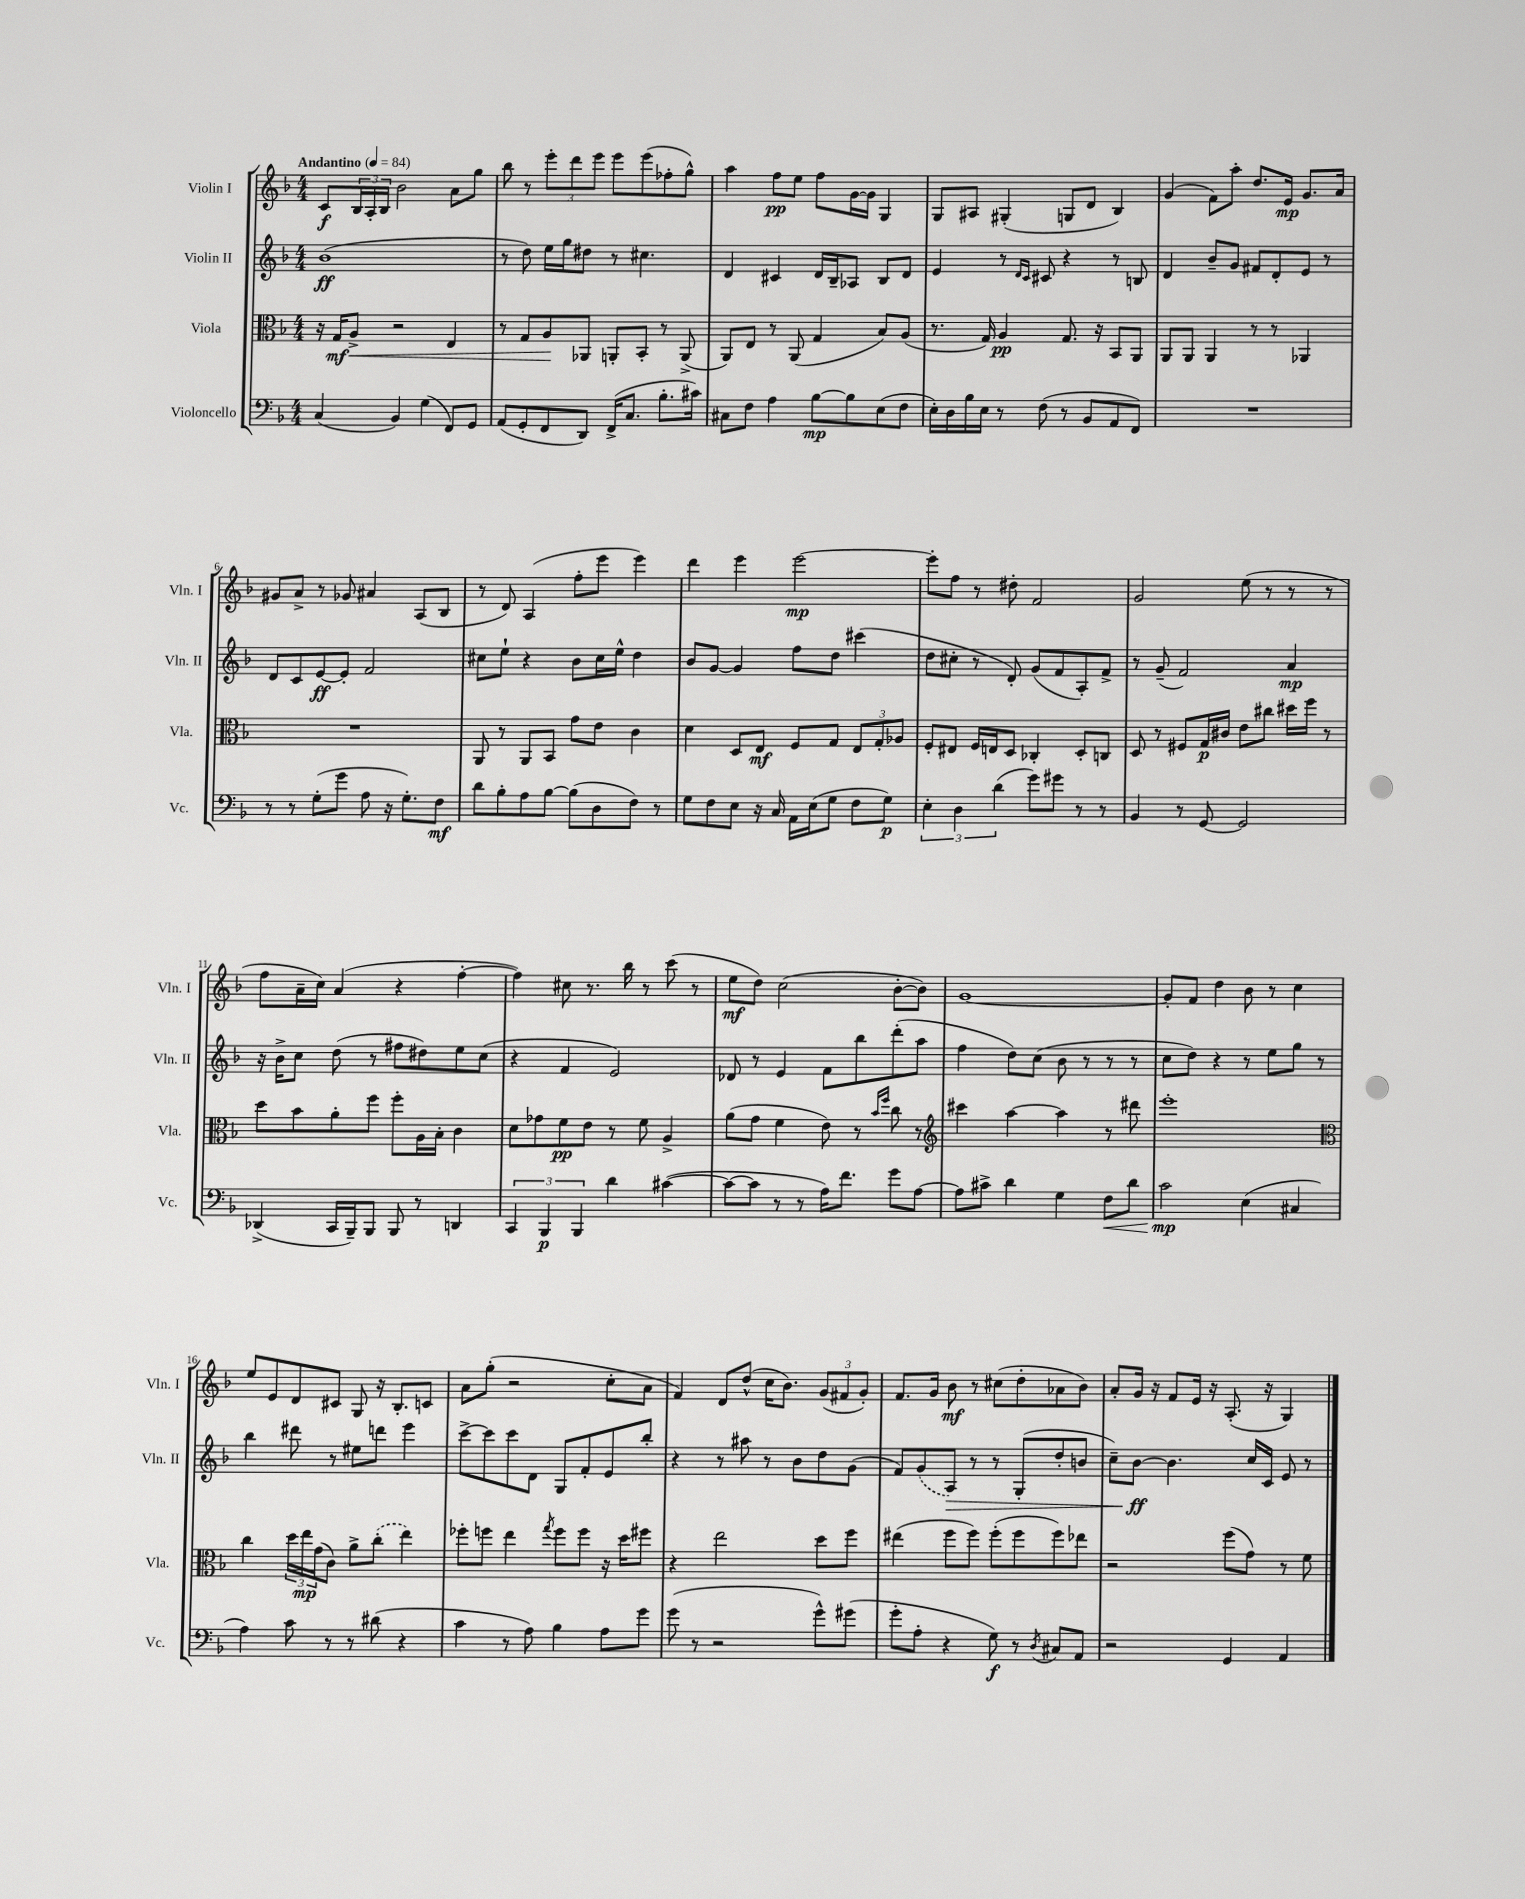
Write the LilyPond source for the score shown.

<<
\new StaffGroup <<
\new Staff = "s0" \with { instrumentName = "Violin I" shortInstrumentName = "Vln. I" } {
    \clef treble \key f \major \numericTimeSignature \time 4/4 \tempo "Andantino" 4 = 84
    c'8\f \tuplet 3/2 { bes16 a16-. bes16 } bes'2 a'8 g''8 |
    bes''8 r8 \tuplet 3/2 { e'''8-. d'''8 e'''8 } e'''8 e'''8( fes''8-. g''8-^) |
    a''4 f''8\pp e''8 f''8 g'16~ g'16 g4 |
    g8 ais8 gis4-.( g8 d'8 bes4) |
    g'4( f'8) a''8-. d''8. e'16\mp g'8. a'16 |
    gis'8 a'8-> r8 ges'8 ais'4 a8( bes8 |
    r8 d'8) a4( f''8-. e'''8 e'''4) |
    d'''4 e'''4 e'''2~\mp |
    e'''8-. f''8 r8 dis''8-. f'2 |
    g'2 e''8( r8 r8 r8 |
    f''8 a'16-- c''16) a'4( r4 f''4~-. |
    f''4) cis''8 r8. bes''16 r8 c'''8( r8 |
    e''8\mf d''8) c''2( bes'8~-. bes'8) |
    g'1~ |
    g'8-. f'8 d''4 bes'8 r8 c''4 |
    e''8 e'8 d'8 cis'8 g8 r16 bes8.-. c'8 |
    a'8 g''8-.( r2 c''8-. a'8 |
    f'4) d'8 d''8-^( c''16 bes'8.) \tuplet 3/2 { g'8( fis'8 g'8-.) } |
    f'8. g'16 bes'8\mf r8 cis''8( d''8-. aes'8 bes'8) |
    a'8-. g'16 r16 f'8 e'16 r16 a8.-.( r16 g4) \bar "|." |
}
\new Staff = "s1" \with { instrumentName = "Violin II" shortInstrumentName = "Vln. II" } {
    \clef treble \key f \major \numericTimeSignature \time 4/4
    bes'1\ff( |
    r8 d''8) e''16 g''16 dis''8 r8 cis''4. |
    d'4 cis'4 d'16 bes16-- aes8 bes8 d'8 |
    e'4 r8 \grace { d'16 c'16 } cis'8 r4 r8 b8 |
    d'4 bes'8-- g'8 fis'8 d'8-. e'8 r8 |
    d'8 c'8 e'8~\ff e'8-. f'2 |
    cis''8 e''8-! r4 bes'8 cis''16 e''16-^ d''4 |
    bes'8 g'8~ g'4 f''8 d''8 cis'''4( |
    d''8 cis''8-. r8 d'8-.) g'8( f'8 a8-.) f'8-> |
    r8 g'8--( f'2) a'4\mp |
    r16 bes'16-> c''8 d''8( r8 fis''8 dis''8) e''8 c''8( |
    r4 f'4 e'2) |
    des'8 r8 e'4 f'8 bes''8 d'''8-.( a''8 |
    f''4 d''8) c''8( bes'8 r8 r8 r8 |
    c''8 d''8) r4 r8 e''8 g''8 r8 |
    bes''4 dis'''8 r8 eis''8 d'''8 e'''4 |
    c'''8~-> c'''8 c'''8 d'8 g8 f'8-. e'8 bes''8-. |
    r4 r8 ais''8 r8 bes'8 d''8 g'8( |
    f'8) \once \slurDashed g'8( a8\>) r8 r8 g8-.( d''8-. b'8 |
    c''8--) bes'8~\ff\! bes'4. c''16 c'16 e'8 r8 \bar "|." |
}
\new Staff = "s2" \with { instrumentName = "Viola" shortInstrumentName = "Vla." } {
    \clef alto \key f \major \numericTimeSignature \time 4/4
    r16 g16\mf a8->\< r2 e4 |
    r8 g8 a8\! aes,8 a,8-. bes,8-. r8 a,8->( |
    a,8) e8 r8 a,8( g4 bes8) a8( |
    r8. g16) a4\pp g8. r16 bes,8 a,8 |
    a,8 a,8 a,4 r8 r8 aes,4 |
    R1 |
    a,8 r8 a,8 bes,8 g'8 e'8 c'4 |
    d'4 d8 e8\mf f8 g8 \tuplet 3/2 { e8 g8-. aes8 } |
    f8-. eis8 f16 e16 d8 ces4-. d8-. c8 |
    d8 r8 fis8 g16\p cis'16 e'8 cis''8 dis''16 f''16 r8 |
    d''8 bes'8 a'8-. f''8 f''8-. a16 bes16-. c'4 |
    d'8 ges'8 f'8\pp e'8 r8 f'8 a4-> |
    a'8( g'8 f'4 e'8) r8 \grace { bes'16 f''16 } c''8 r8 |
    \clef treble cis'''4 a''4~ a''4 r8 dis'''8 |
    e'''1-. |
    \clef alto c''4 \tuplet 3/2 { d''16 e''16\mp g'16( } c'8) a'8-> \once \slurDashed c''8-.( e''4) |
    fes''8-. f''8 e''4 \acciaccatura { g''8 } f''8 f''8 r16 d''16 fis''8 |
    r4 e''2 d''8 f''8 |
    eis''4( f''8 f''8) f''8-.( f''8 f''8) ees''8 |
    r2 f''8( g'8) r8 f'8 \bar "|." |
}
\new Staff = "s3" \with { instrumentName = "Violoncello" shortInstrumentName = "Vc." } {
    \clef bass \key f \major \numericTimeSignature \time 4/4
    c4( bes,4) g4( f,8) g,8 |
    a,8( g,8-. f,8 d,8) f,16->( c8. bes8.-. cis'16) |
    cis8 f8 a4 bes8~\mp bes8 e8( f8 |
    e16-.) d16 bes16 e16 r8 f8( r8 bes,8 a,8 f,8) |
    R1 |
    r8 r8 g8-.( g'8 a8 r16 g8.-.) f8\mf |
    d'8 bes8-. a8 bes8~ bes8( d8 f8) r8 |
    g8 f8 e8 r16 c16 a,16 e16( g8 f8 g8\p) |
    \tuplet 3/2 { e4-. d4 d'4( } g'8) gis'8 r8 r8 |
    bes,4 r8 g,8~ g,2 |
    des,4->( c,16 bes,,16--) bes,,8 bes,,8 r8 d,4 |
    \tuplet 3/2 { c,4 bes,,4\p bes,,4 } d'4 cis'4~( |
    cis'8~ cis'8 r8 r8 a16) f'8. g'8 a8~ |
    a8 cis'8-> d'4 g4 f8\< d'8 |
    c'2\mp\! e4( cis4 |
    a4) c'8 r8 r8 dis'8( r4 |
    c'4 r8 a8) bes4 a8 g'8 |
    g'8( r8 r2 g'8-^) gis'8( |
    g'8-. a8-. r4 g8\f) r8 \acciaccatura { d8 } cis8 a,8 |
    r2 g,4 a,4 \bar "|." |
}
>>
>>
